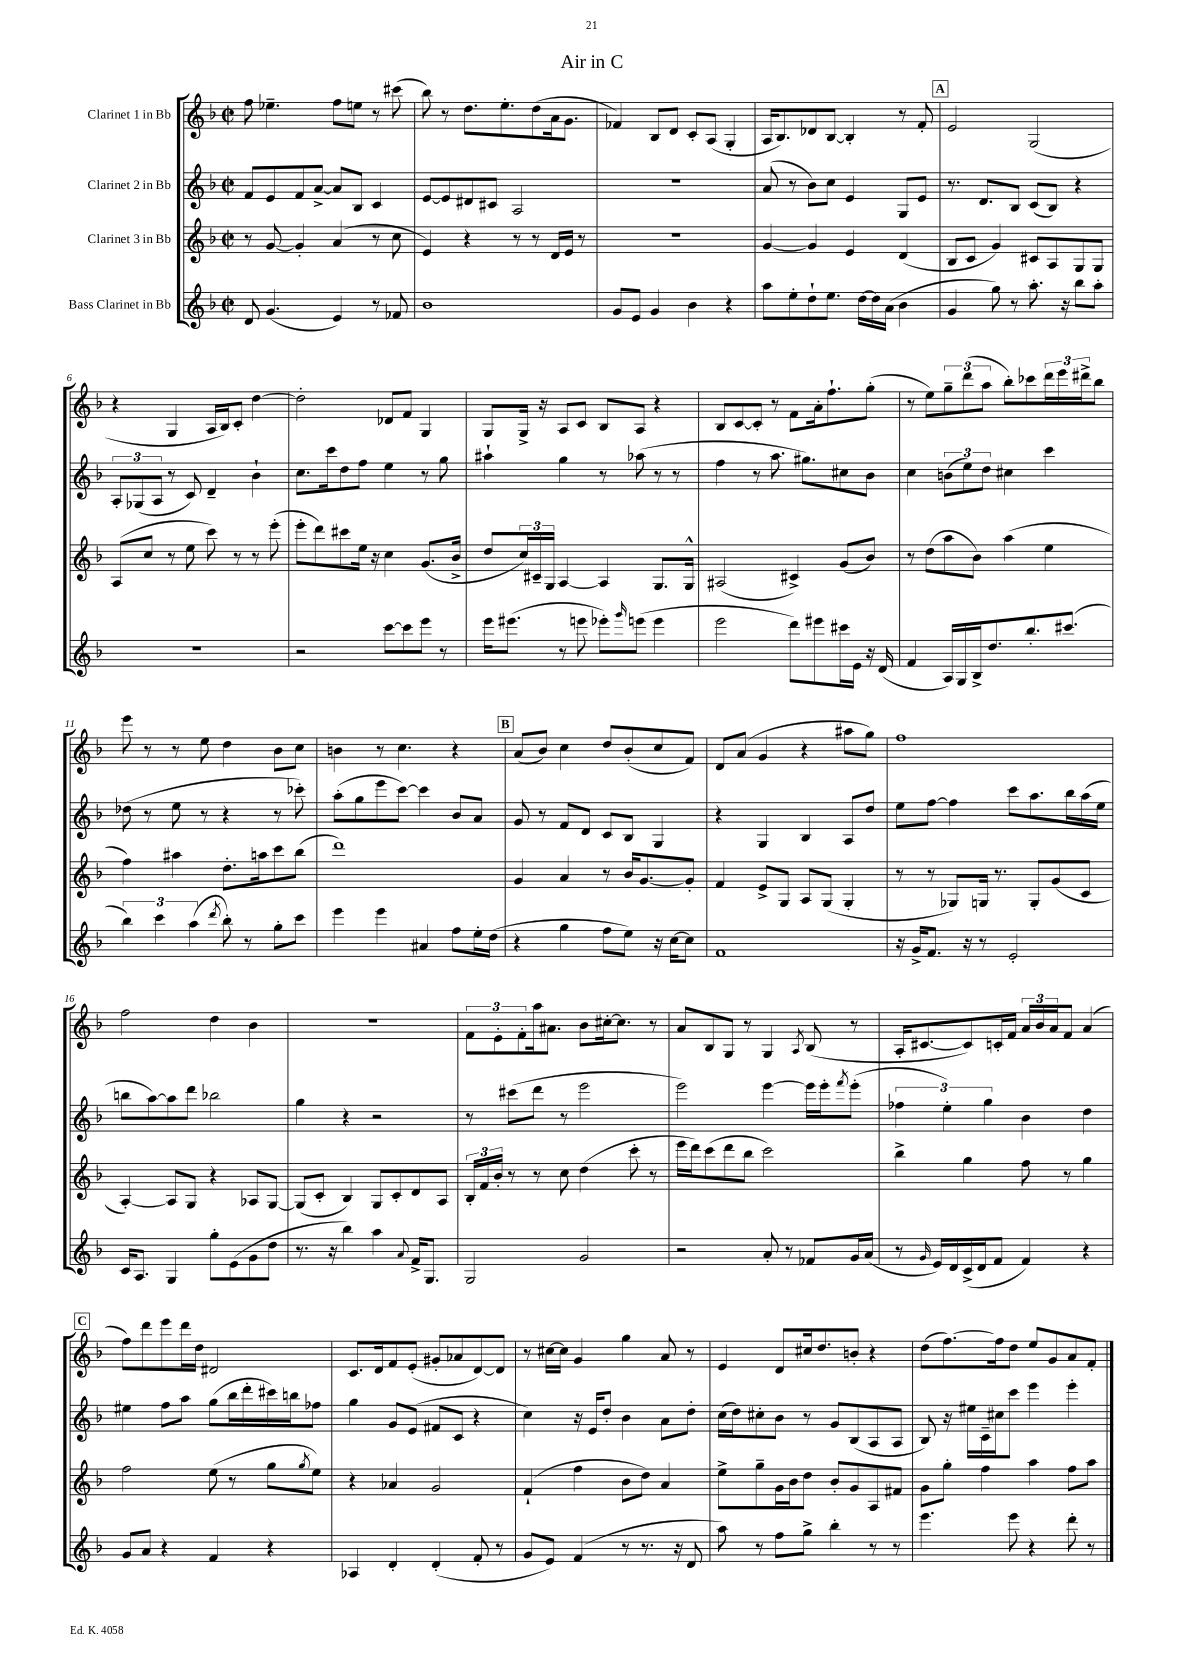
\header { title = "Air in C" }
<<
\new StaffGroup <<
\new Staff = "s0" \with { instrumentName = "Clarinet 1 in Bb" } {
    \clef treble \key f \major \defaultTimeSignature \time 2/2
    f''8 ees''4.-- f''8 e''8 r8 cis'''8( |
    bes''8) r8 d''8. e''8.-. d''8( a'16 g'8. |
    fes'4) bes8 d'8 c'8-. a8( g4-. |
    a16 bes8.) des'8 bes8~ bes4-. r8 f'8-. |
    \mark \markup { \box "A" } e'2 g2( |
    r4 g4 a16 bes16) c'8-. d''4~ |
    d''2-. des'8 f'8 g4 |
    g8 g16-> r16 a8 c'8 bes8 a8 r4 |
    bes8 c'8~ c'8-. r8 f'8 a'16-. f''8.-! g''8-.( |
    r8 e''8) \tuplet 3/2 { g''8-- d'''8( a''8 } bes''8-.) ces'''8 \tuplet 3/2 { d'''16 e'''16 dis'''16-> } bes''8 |
    e'''8 r8 r8 e''8 d''4 bes'8 c''8 |
    b'4 r8 c''4. r4 |
    \mark \markup { \box "B" } a'8( bes'8) c''4 d''8 bes'8-.( c''8 f'8) |
    d'8 a'8( g'4 r4 ais''8 g''8) |
    f''1 |
    f''2 d''4 bes'4 |
    r1 |
    \tuplet 3/2 { f'8 e'8-. f'8-. } a''16 ais'8. bes'8 cis''16~-. cis''8. r8 |
    a'8 bes8 g8 r8 g4 \acciaccatura { a8 } bes8( r8 |
    a16-. cis'8.~ cis'8) c'16-. f'16 \tuplet 3/2 { a'16 bes'16 a'16 } f'8 a'4( |
    \mark \markup { \box "C" } f''8) d'''8 e'''8 d'''16 d''16 dis'2 |
    c'8. d'16 f'8 e'8-.( gis'8-. aes'8 d'8~) d'8 |
    r8 cis''16~ cis''16 g'4 g''4 a'8 r8 |
    e'4 d'8 cis''16 d''8. b'8-. r4 |
    d''8( f''8.~) f''16 d''8 e''8 g'8 a'8 f'8-. \bar "|." |
}
\new Staff = "s1" \with { instrumentName = "Clarinet 2 in Bb" } {
    \clef treble \key f \major \defaultTimeSignature \time 2/2
    f'8 e'8 f'8 a'8~-> a'8 bes8 c'4 |
    e'8~ e'8 dis'8 cis'8 a2 |
    R1 |
    a'8( r8 bes'8) c''8 e'4 g8 e'8 |
    \mark \markup { \box "A" } r8. d'8. bes8 c'8( bes8) r4 |
    \tuplet 3/2 { a8-. ges8( a8 } r8 c'8) d'4-- bes'4-! |
    c''8. c'''16 d''8 f''8 e''4 r8 g''8 |
    ais''4-! g''4 r8 aes''8( r8 r8 |
    f''4 r8 a''8. gis''8.) cis''8 bes'8 |
    c''4 \tuplet 3/2 { b'8( e''8) d''8 } cis''4 c'''4 |
    des''8( r8 e''8 r8 r4 r8 ces'''8-.) |
    a''8-.( g''8 e'''8 c'''8~) c'''4 bes'8 a'8 |
    \mark \markup { \box "B" } g'8 r8 f'8 d'8 c'8 bes8 g4 |
    r4 g4 bes4 a8 d''8 |
    e''8 f''8~ f''4 c'''8 a''8. bes''16 a''16( e''16 |
    b''8 a''8~) a''8 d'''8 bes''2 |
    g''4 r4 r2 |
    r8 cis'''8( d'''8 r8 e'''2 |
    e'''2) e'''4~ e'''16 e'''16-. \acciaccatura { f'''8 } e'''8-.( |
    \tuplet 3/2 { fes''4 e''4-.) g''4 } bes'4 d''4 |
    \mark \markup { \box "C" } eis''4 f''8 a''8 g''8( bes''16 d'''16-. cis'''16) b''16 fes''8 |
    g''4 g'8 e'8( fis'8 c'8 r4 |
    c''4) r16 e'16 d''8-. bes'4 a'8 d''8-. |
    c''16( d''16) cis''8-. bes'8 r8 g'8 bes8( a8 a8 |
    bes8) r16 eis''16 c'16-- cis''16 c'''8 e'''4 e'''4-. \bar "|." |
}
\new Staff = "s2" \with { instrumentName = "Clarinet 3 in Bb" } {
    \clef treble \key f \major \defaultTimeSignature \time 2/2
    r8 g'8~ g'4-. a'4( r8 c''8 |
    e'4) r4 r8 r8 d'16 e'16 r8 |
    R1 |
    g'4~ g'4 e'4 d'4( |
    \mark \markup { \box "A" } bes8 c'8 g'4) cis'8 a8 g8 g8 |
    a8( c''8 r8 e''8 c'''8) r8 r8 e'''8-.( |
    e'''8-. d'''8) cis'''8 e''16 r16 c''4 g'8.( bes'16-> |
    d''8 \tuplet 3/2 { c''16) cis'16-- g16 } a4~ a4 g8. g16-^ |
    ais2( cis'4->) g'8( bes'8) |
    r8 d''8( a''8 bes'8) a''4( e''4 |
    f''4) ais''4 d''8.-. a''16 c'''8 bes''8( |
    d'''1) |
    \mark \markup { \box "B" } g'4 a'4 r8 bes'16 g'8.~ g'8-. |
    f'4 e'8-> g8 a8 g8( g4-. |
    r8 r8 ges8) g16 r8. g8-. g'8( c'8 |
    a4~-.) a8 g8 r4 aes8 g8~ |
    g8( c'8-. bes4) g8 c'8-. d'8 a8 |
    \tuplet 3/2 { bes16-. f'16 bes'16-. } r8 r8 c''8 d''4( c'''8-. r8 |
    e'''16 d'''16) c'''8( d'''8 bes''8 c'''2) |
    bes''4-> g''4 f''8 r8 g''4 |
    \mark \markup { \box "C" } f''2 e''8( r8 g''8 \acciaccatura { g''8 } e''8) |
    r4 aes'4 g'2 |
    f'4-!( f''4 bes'8 d''8) a'4 |
    e''8-> g''8-- g'16 bes'16 d''8 bes'8-. g'8 a8 fis'8 |
    g'8 g''8-. f''4 a''4 f''8 a''8 \bar "|." |
}
\new Staff = "s3" \with { instrumentName = "Bass Clarinet in Bb" } {
    \clef treble \key f \major \defaultTimeSignature \time 2/2
    d'8 g'4.( e'4) r8 fes'8 |
    bes'1 |
    g'8 e'8 g'4 bes'4 r4 |
    a''8 e''8-. d''8-! e''8. d''16~ d''16 a'16( bes'4 |
    \mark \markup { \box "A" } g'4 g''8) r8 a''8.-. r16 bes''8 a''8-. |
    R1 |
    r2 c'''8~ c'''8 e'''8 r8 |
    e'''16 eis'''8.( r8 e'''8 ees'''8-.) \grace { g'''16 } e'''8( e'''4 |
    e'''2 d'''8) eis'''8 cis'''16 e'16 r16 d'16( |
    f'4 a16) g16 bes16-> d''8. bes''8.-. cis'''8.( |
    \tuplet 3/2 { bes''4) c'''4 a''4( } \acciaccatura { d'''8 } bes''8-.) r8 g''8-. c'''8 |
    e'''4 e'''4 ais'4 f''8 e''16-. d''16( |
    \mark \markup { \box "B" } r4 g''4 f''8 e''8) r16 c''16~ c''8 |
    f'1 |
    r16 g'16-> f'8. r16 r8 e'2-. |
    c'16 a8. g4 g''8-. e'8( g'8 d''8 |
    r8. r16 bes''4) a''4 \appoggiatura { a'8 } f'16-> g8. |
    g2 g'2 |
    r2 a'8-. r8 fes'8 g'16 a'16( |
    r8 \grace { g'16 } e'16) d'16 c'16->( d'16 f'8 f'4) r4 |
    \mark \markup { \box "C" } g'8 a'8 r4 f'4 r4 |
    aes4 d'4-. d'4-.( f'8-. r8 |
    g'8 e'8) f'4( r8 r8. r16 d'8 |
    a''8) r8 f''8 g''8-> bes''4-. r8 r8 |
    e'''4. e'''8 r4 d'''8-. r8 \bar "|." |
}
>>
>>
